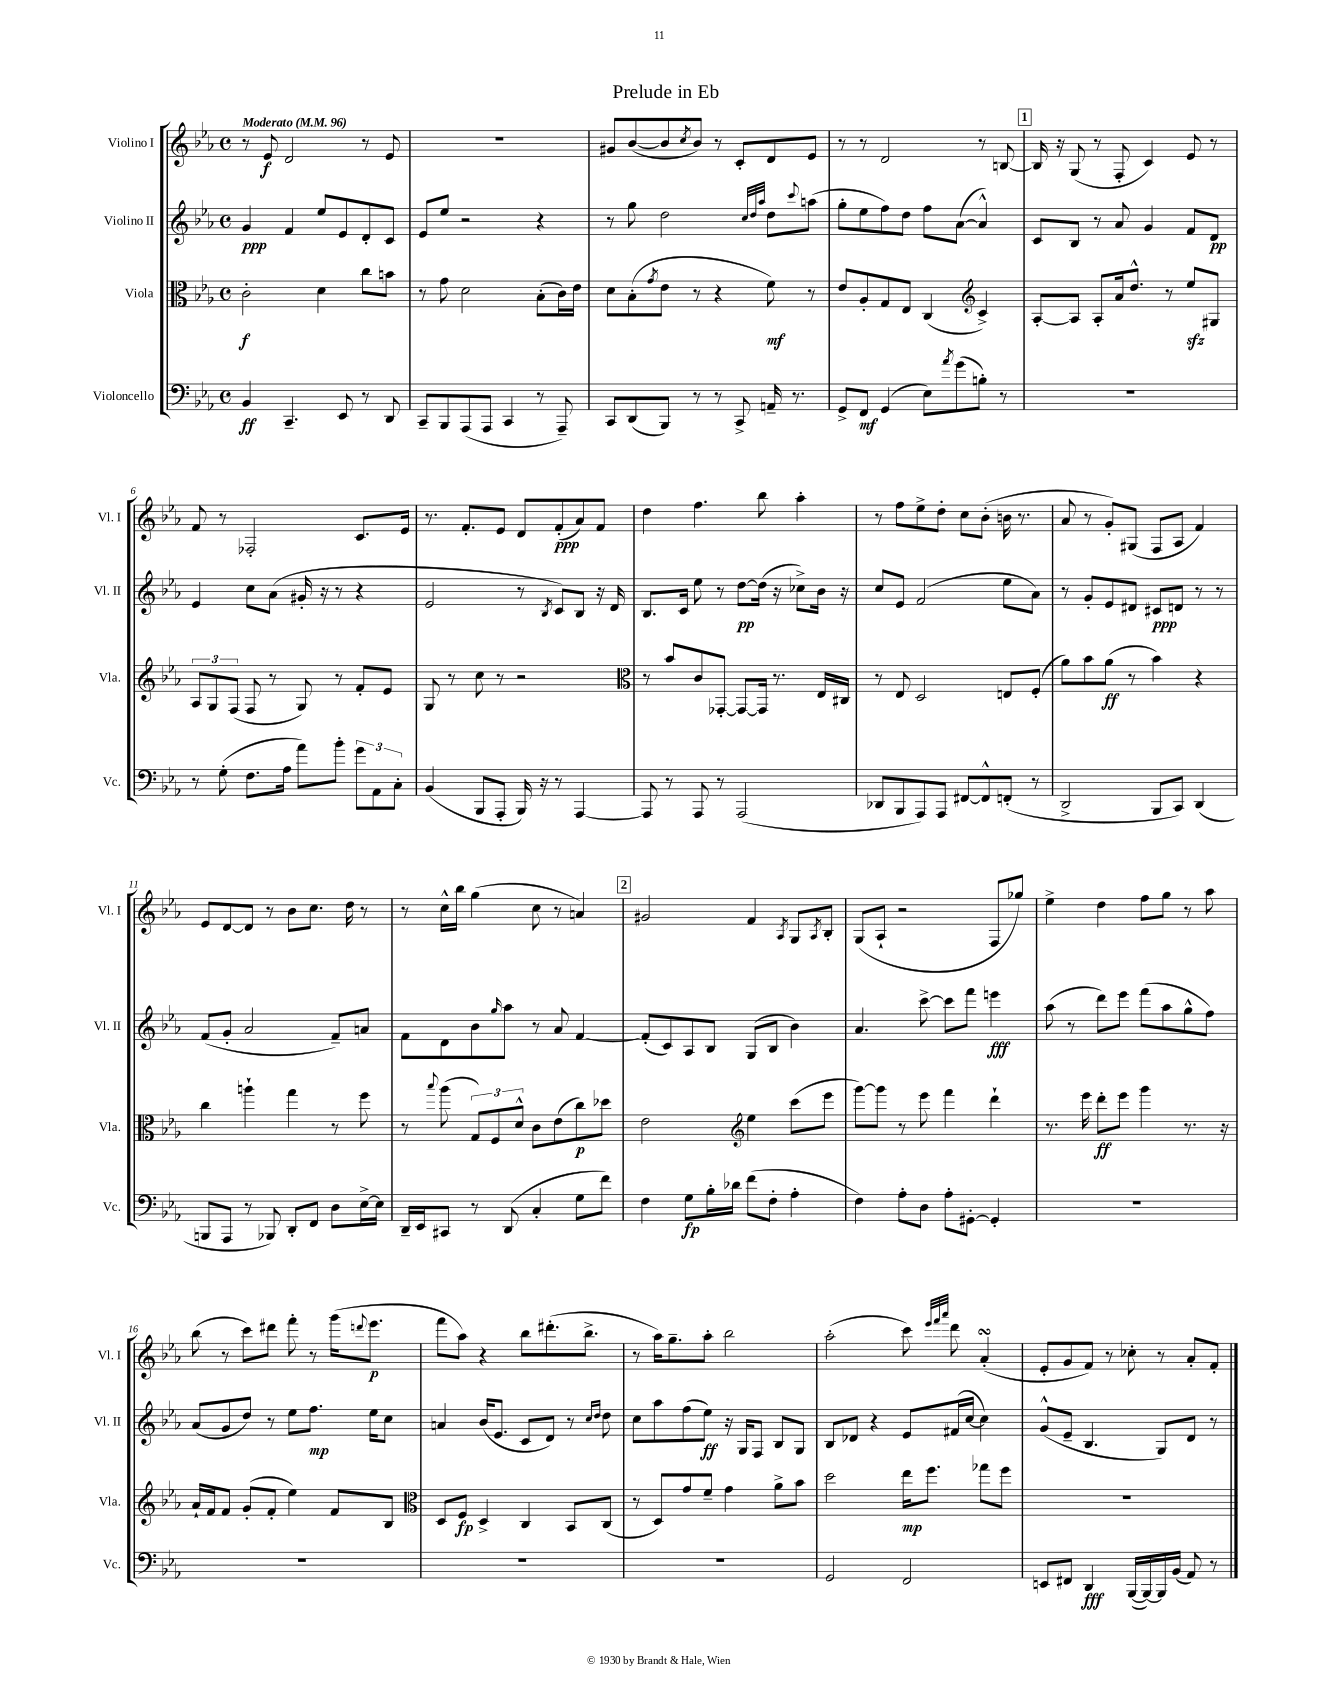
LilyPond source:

\header { title = "Prelude in Eb" }
<<
\new StaffGroup <<
\new Staff = "s0" \with { instrumentName = "Violino I" shortInstrumentName = "Vl. I" } {
    \clef treble \key ees \major \defaultTimeSignature \time 4/4 \tempo "Moderato" 4 = 96
    r8 ees'8\f d'2 r8 ees'8 |
    R1 |
    gis'8 bes'8~( bes'8 \acciaccatura { c''8 } bes'8) r8 c'8-. d'8 ees'8 |
    r8 r8 d'2 r8 b8~ |
    \mark \markup { \box "1" } b16 r16 g8( r8 f8-. c'4) ees'8 r8 |
    f'8 r8 fes2-. c'8. ees'16 |
    r8. f'8.-. ees'8 d'8 f'8-.\ppp( aes'8) f'8 |
    d''4 f''4. bes''8 aes''4-. |
    r8 f''8 ees''8-> d''8-. c''8 bes'8-.( b'16 r8. |
    aes'8 r8 g'8-.) gis8( f8 aes8 f'4) |
    ees'8 d'8~ d'8 r8 bes'8 c''8. d''16 r8 |
    r8 c''16-^ bes''16 g''4( c''8 r8 a'4) |
    \mark \markup { \box "2" } gis'2 f'4 \acciaccatura { aes8 } g8 \acciaccatura { aes8 } bes8-. |
    g8( aes8-! r2 f8 ges''8) |
    ees''4-> d''4 f''8 g''8 r8 aes''8 |
    bes''8( r8 c'''8) dis'''8 f'''8-. r8 g'''16( \appoggiatura { d'''8 } ees'''8.\p |
    f'''8 aes''8) r4 bes''8 dis'''8.-.( bes''8.-> |
    r8 aes''16) g''8.-- aes''8-. bes''2 |
    aes''2-.( c'''8) \grace { ees'''32 f'''32 aes'''32 } d'''8 aes'4-.\turn( |
    ees'8-. g'8 f'8) r8 ces''8-. r8 aes'8-. f'8-. \bar "|." |
}
\new Staff = "s1" \with { instrumentName = "Violino II" shortInstrumentName = "Vl. II" } {
    \clef treble \key ees \major \defaultTimeSignature \time 4/4
    g'4\ppp f'4 ees''8 ees'8 d'8-. c'8 |
    ees'8 ees''8 r2 r4 |
    r8 g''8 d''2 \grace { c''32 d''32 aes''32 } d''8 \appoggiatura { c'''8 } a''8( |
    g''8-. ees''8 f''8) d''8 f''8 aes'8~( aes'4-^) |
    \mark \markup { \box "1" } c'8 bes8 r8 aes'8 g'4 f'8 d'8\pp |
    ees'4 c''8 aes'8( gis'16-. r16 r8 r4 |
    ees'2 r8 \acciaccatura { bes8 } c'8) bes8 r16 d'16 |
    bes8. c'16 ees''8 r8 d''8~\pp d''16( r16 ces''8->) bes'16 r16 |
    c''8 ees'8 f'2( ees''8 aes'8) |
    r8 g'8-. ees'8 dis'8 cis'8\ppp d'8 r8 r8 |
    f'8( g'8-. aes'2 f'8--) a'8 |
    f'8 d'8 bes'8 \grace { g''16 } aes''8 r8 aes'8 f'4~ |
    \mark \markup { \box "2" } f'8-.( c'8) aes8 bes8 g8( bes8 bes'4) |
    aes'4. c'''8~-> c'''8 f'''8 e'''4\fff |
    aes''8( r8 d'''8) ees'''8 f'''8( aes''8 g''8-^ f''8) |
    aes'8( g'8 d''8) r8 ees''8 f''8.\mp ees''16 c''8 |
    a'4 bes'16( ees'8. c'8 d'8) r8 \grace { c''16 d''16 } d''8 |
    c''8 aes''8 f''8( ees''8\ff) r16 g16 f8 bes8 g8 |
    bes8 des'8 r4 ees'8 fis'16( c''16~ c''4) |
    g'8-^( ees'8-- bes4. g8) d'8 r8 \bar "|." |
}
\new Staff = "s2" \with { instrumentName = "Viola" shortInstrumentName = "Vla." } {
    \clef alto \key ees \major \defaultTimeSignature \time 4/4
    c'2-.\f d'4 c''8 b'8 |
    r8 g'8 d'2 bes8-.( c'16) ees'16 |
    d'8 bes8-.( \acciaccatura { g'8 } ees'8 r8 r4 f'8\mf) r8 |
    ees'8 aes8-. g8 ees8 c4( \clef treble c'4->) |
    \mark \markup { \box "1" } aes8~-. aes8 aes8-. aes'16 d''8.-^ r8 ees''8\sfz gis8 |
    \tuplet 3/2 { aes8 g8 f8( } f8 r8 g8) r8 f'8-. ees'8 |
    g8 r8 c''8 r8 r2 |
    \clef alto r8 bes'8 c'8 ges,8~-. ges,8~ ges,16 r8. ees16 cis16 |
    r8 ees8 d2 e8 f8-.( |
    aes'8) bes'8 aes'8\ff( r8 bes'4) r4 |
    c''4 a''4-! g''4 r8 f''8 |
    r8 \appoggiatura { bes''8 } aes''8( \tuplet 3/2 { g8) f8 d'8-^ } c'8 ees'8( c''8\p) des''8 |
    \mark \markup { \box "2" } ees'2 \clef treble ees''4 c'''8( ees'''8 |
    g'''8~) g'''8 r8 ees'''8 f'''4 d'''4-! |
    r8. ees'''16 d'''8-.\ff ees'''8 g'''4 r8. r16 |
    aes'16-! f'16 f'8 g'8-.( f'8-. ees''4) f'8 bes8 |
    \clef alto d8 f8\fp d4-> c4 bes,8 c8( |
    r8 d8) g'8 f'8-- g'4 aes'8-> bes'8 |
    d''2 ees''16\mp f''8. ges''8 f''8 |
    R1 \bar "|." |
}
\new Staff = "s3" \with { instrumentName = "Violoncello" shortInstrumentName = "Vc." } {
    \clef bass \key ees \major \defaultTimeSignature \time 4/4
    bes,4\ff c,4.-- ees,8 r8 d,8 |
    c,8-- bes,,8 aes,,8( aes,,8 c,4 r8 aes,,8--) |
    c,8 d,8( bes,,8) r8 r8 c,8-> a,16-- r8. |
    g,8-> f,8\mf g,4( ees8) \acciaccatura { aes'8 } g'8( b8-.) r8 |
    \mark \markup { \box "1" } R1 |
    r8 g8-.( f8. aes16 aes'8) bes'8-. \tuplet 3/2 { g'8 aes,8 c8-. } |
    bes,4( bes,,8 aes,,8-. bes,,16) r16 r8 aes,,4~ |
    aes,,8 r8 aes,,8 r8 aes,,2( |
    des,8 bes,,8 aes,,8) aes,,8 fis,8~ fis,8-^ f,8-.( r8 |
    d,2-> bes,,8 c,8) d,4( |
    b,,8 aes,,8 r8 bes,,8) d,8-. f,8 d8 ees16~-> ees16 |
    d,16-- ees,16 cis,8 r8 d,8( c4-. g8 f'8) |
    \mark \markup { \box "2" } f4 g8\fp bes16-. des'16 f'8( f8-. aes4-. |
    f4) aes8-. d8 aes8-. gis,8~-. gis,4-. |
    R1 |
    R1 |
    R1 |
    R1 |
    g,2 f,2 |
    e,8 fis,8 d,4\fff bes,,16~( bes,,16~) bes,,16 bes,16( aes,8) r8 \bar "|." |
}
>>
>>
